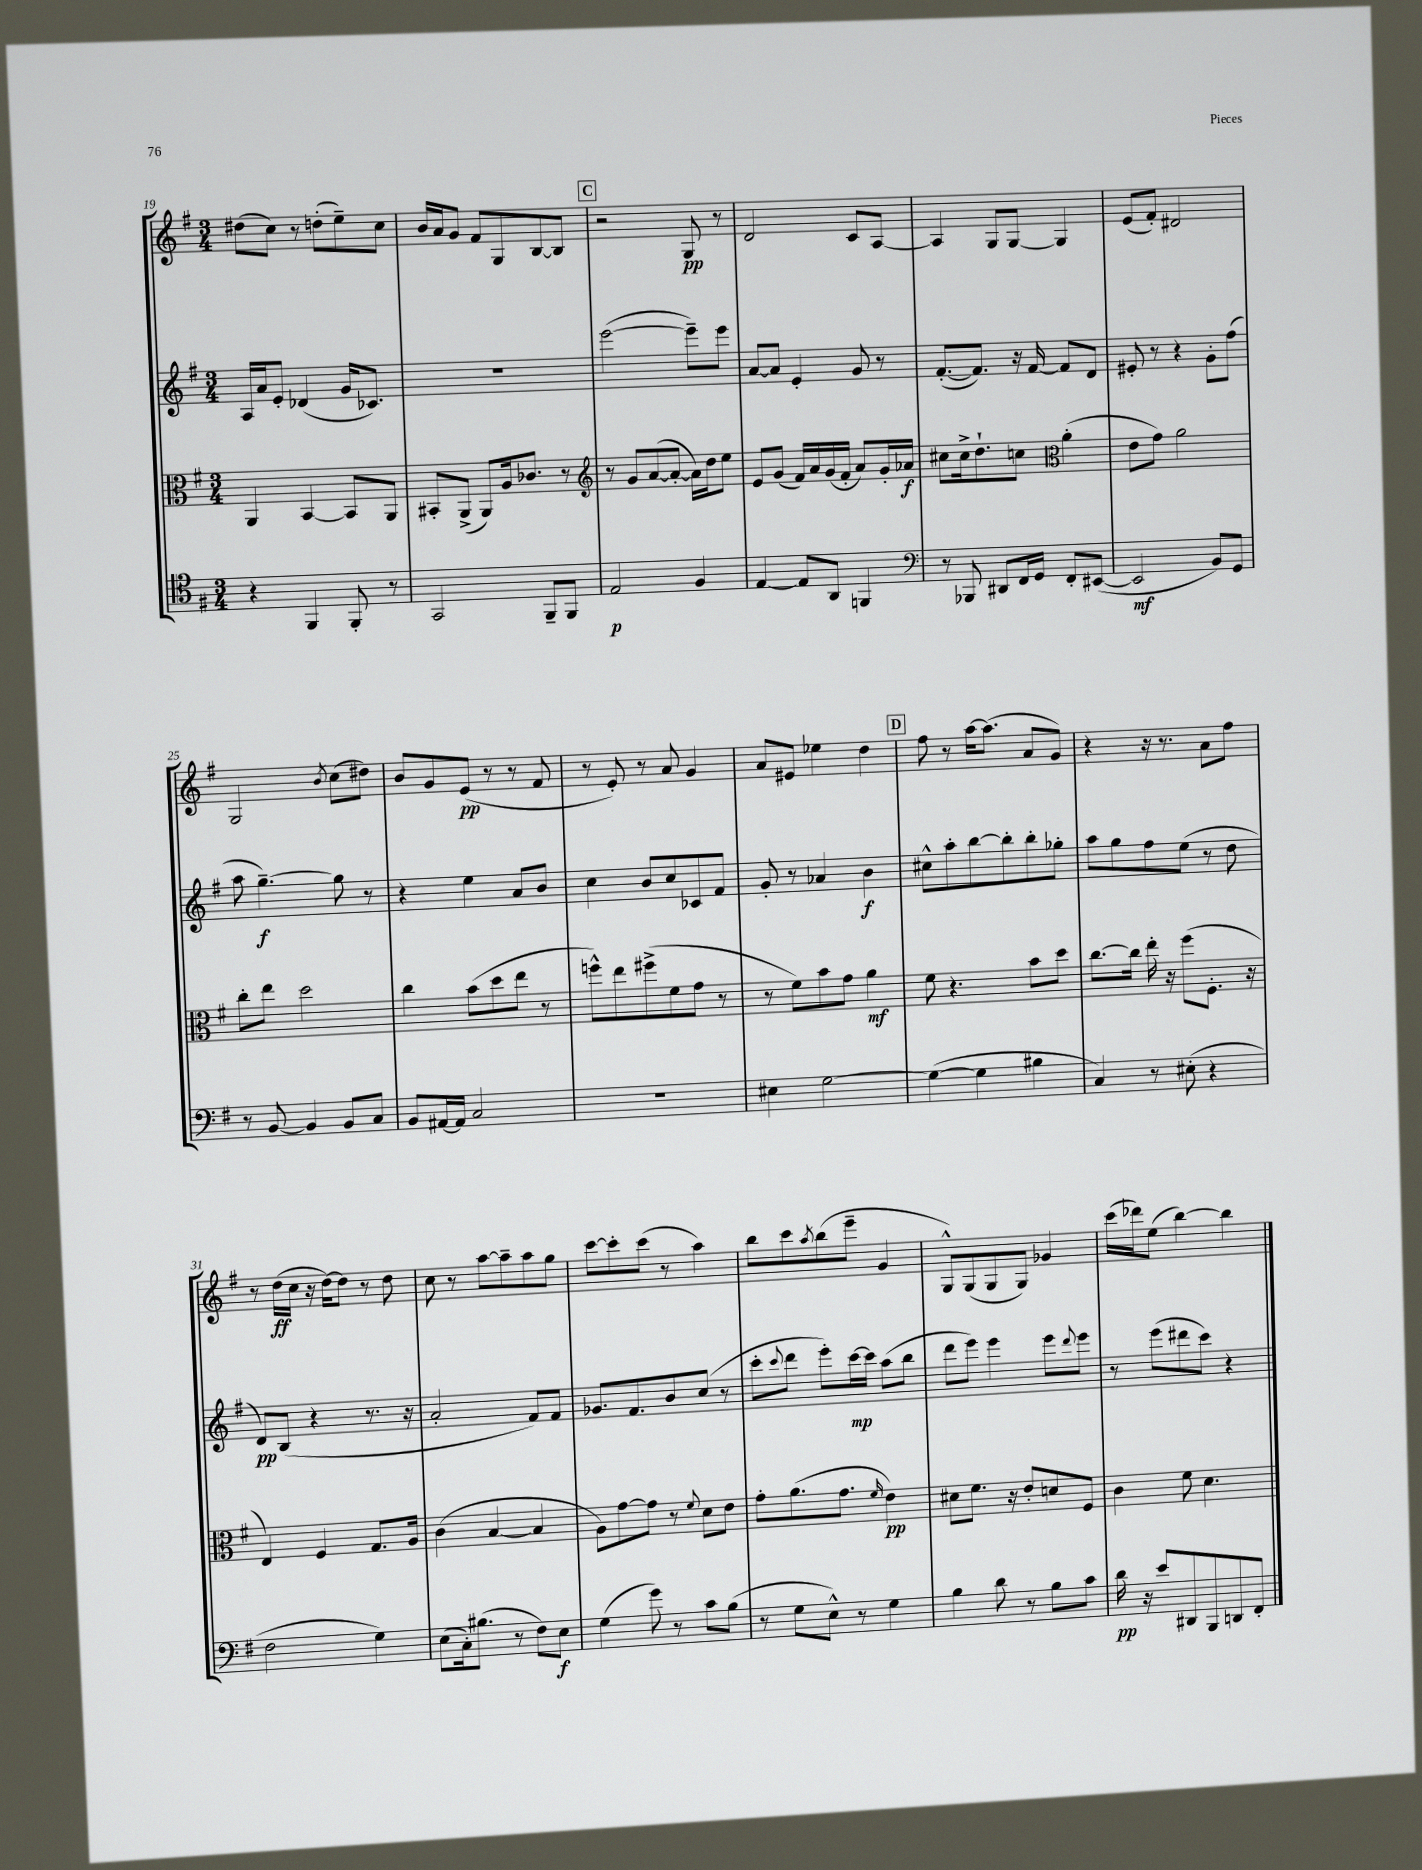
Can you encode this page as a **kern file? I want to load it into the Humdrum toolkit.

**kern	**kern	**kern	**kern
*staff4	*staff3	*staff2	*staff1
*clefC4	*clefC3	*clefG2	*clefG2
*k[f#]	*k[f#]	*k[f#]	*k[f#]
*M3/4	*M3/4	*M3/4	*M3/4
4r	4AA/	16A/LL	(8dd#\L
.	.	16a/J	.
.	.	8e'/J	8cc\J)
4FF#/	[4BB/	(4d-/	8r
.	.	.	(8dd'\L
8FF#'/	8BB/]L	16g/LK	8ee~\)
.	.	8.c-/J)	.
8r	8AA/J	.	8cc\J
=	=	=	=
2GG/	8BB#'/L	2.r	16b/LL
.	.	.	16a/J
.	(8AA^/J	.	8g/J
.	8AA/L)	.	8f#/L
.	16A/k	.	8G/
.	8.c-/J	.	.
8FF#~/L	.	.	[8B/
8FF#/J	8r	.	8B/]J
=	=	=	=
*	*clefG2	*	*
2E/	8r	([2eee\	2r
.	8g/L	.	.
.	([8a/	.	.
.	8a'/_J	.	.
4F#/	16a\]LL)	8eee~\]L)	8G/
.	16dd\J	.	.
.	8ee\J	8eee\J	8r
=	=	=	=
[4E/	8e/L	[8a/L	2d/
.	(8g/J	8a/]J	.
8E/]L	16f#/LL)	4e'/	.
.	16a/	.	.
8AA/J	(16g/	.	.
.	16f#'/JJ	.	.
4FF/	8a/L)	8g/	8c/L
.	16g'/L	8r	[8A/J
.	16a-/JJ	.	.
=	=	=	=
*clefF4	*	*	*
8r	8cc#\L	([8.f#'/L	4A/]
8BBB-/	16cc#^\k	.	.
.	8.dd`\	8.f#/]J)	.
8DD#/L	.	.	8G/L
16FF#/L	8cc\J	16r	[8G/J
16GG/JJ	.	[16f#/	.
*	*clefC3	*	*
8FF#'/L	(4a'\	8f#/]L	4G/]
([8EE#/J	.	8d/J	.
=	=	=	=
2EE#/]	8e\L	8e#'/	(8e/L
.	8g\J)	8r	8f#'/J)
.	2a\	4r	2d#/
8BB/L)	.	8g'\L	.
8GG/J	.	(8ff#\J	.
=	=	=	=
8r	8cc'\L	8aa\	2G/
[8BB/	8ee\J	[4.gg~\)	.
4BB/]	2dd\	.	.
.	.	.	8qb/
8BB/L	.	8gg\]	(8cc\L
8C/J	.	8r	8dd#\J)
=	=	=	=
8BB/L	4cc\	4r	8b/L
[16AA#/L	.	.	8g/
16AA#/]JJ	.	.	.
2C/	(8b\L	4ee\	(8e/J
.	8dd\	.	8r
.	8ee\J	8a/L	8r
.	8r	8b/J	8f#/
=	=	=	=
2.r	8ff^^\L)	4cc\	8r
.	8ee\	.	8e'/)
.	(8ff#^\	8b/L	8r
.	8f#\	8cc/	8a/
.	8g\J	8c-/	4g/
.	8r	8f#/J	.
=	=	=	=
4E#\	8r	8g'/	8a/L
.	8f#\L)	8r	8e#/J
[2G\	8b\	4a-/	4ee-\
.	8g\J	.	.
.	4a\	4b\	4dd\
=	=	=	=
(4G\_	8f#\	8cc#^^\L	8ff#\
.	4.r	8aa'\	8r
4G\]	.	[8bb\	[16aa\LK
.	.	.	(8.aa\]J
.	.	8bb'\]	.
4B#\	8b\L	8bb'\	8a/L
.	8dd\J	8gg-'\J	8g/J)
=	=	=	=
4C/)	[8.cc\L	8aa\L	4r
.	.	8gg\	.
.	16cc\]Jk	.	.
8r	16ee'\	8ff#\	16r
.	16r	.	8.r
(8E#'\	(8ff#\L	(8ee\J	.
4r	8.F#'\J	8r	8a\L
.	.	8dd\	8ff#\J
.	16r	.	.
=	=	=	=
2F#\	4E/)	8d/L)	8r
.	.	(8B/J	(16dd\LL
.	.	.	16cc\JJ
.	4F#/	4r	16r
.	.	.	[16dd\LK)
.	.	.	8dd\]J
4G\)	8.G/L	8.r	8r
.	.	.	8dd\
.	16A/Jk	16r	.
=	=	=	=
(8E\L	(4c\	2a'/	8cc\
16C'\k)	.	.	8r
(8.B#\J	.	.	.
.	[4B/	.	[8aa\L
8r	.	.	8aa~\]
8F#\L)	4B/]	8f#/L)	8aa\
8E\J	.	8f#/J	8gg\J
=	=	=	=
(4G\	8A\L)	8.g-/L	[8ccc\L
.	[8g\	.	8ccc'\]
.	.	8.f#/	.
8g\)	8g\]J	.	(8ccc\J
8r	8r	8b/	8r
.	8qqf#/	.	.
8c\L	8d\L	(8cc/J	4aa\)
(8B\J	8e\J	8r	.
=	=	=	=
8r	8g'\L	8ccc'\L	8bb\L
.	.	8qqccc/	.
8G\L	(8.a\	8ddd\J	8ccc\
.	.	.	8qaa/
8E^^\J)	.	8eee'\L)	(8bb\
.	8.g\J	.	.
8r	.	[16ccc\L	8eee~\J
.	.	16ccc\]JJ	.
.	16qqf#/	.	.
4G\	4e\)	(8aa\L	4g/
.	.	8bb\J	.
=	=	=	=
4B\	8d#\L	8ddd\L	8G^^/L)
.	8.f#\J	8eee\J)	(8G/
8d\	.	4eee\	8G/
.	16r	.	.
8r	8e'/L	.	8G/J)
8B\L	8d/	8eee\L	4g-/
.	.	8qqddd/	.
8c\J	8F#/J	8eee\J	.
=	=	=	=
16d\	4c\	8r	(16ccc\LL
16r	.	.	16ddd-\J)
8e/L	.	(8eee\L	(8ee\J
8DD#/	8f#\	8ddd#\	[4bb\)
8BBB/	4.d\	8ccc\J)	.
8DD/	.	4r	4bb\]
8FF#'/J	.	.	.
==	==	==	==
*-	*-	*-	*-
